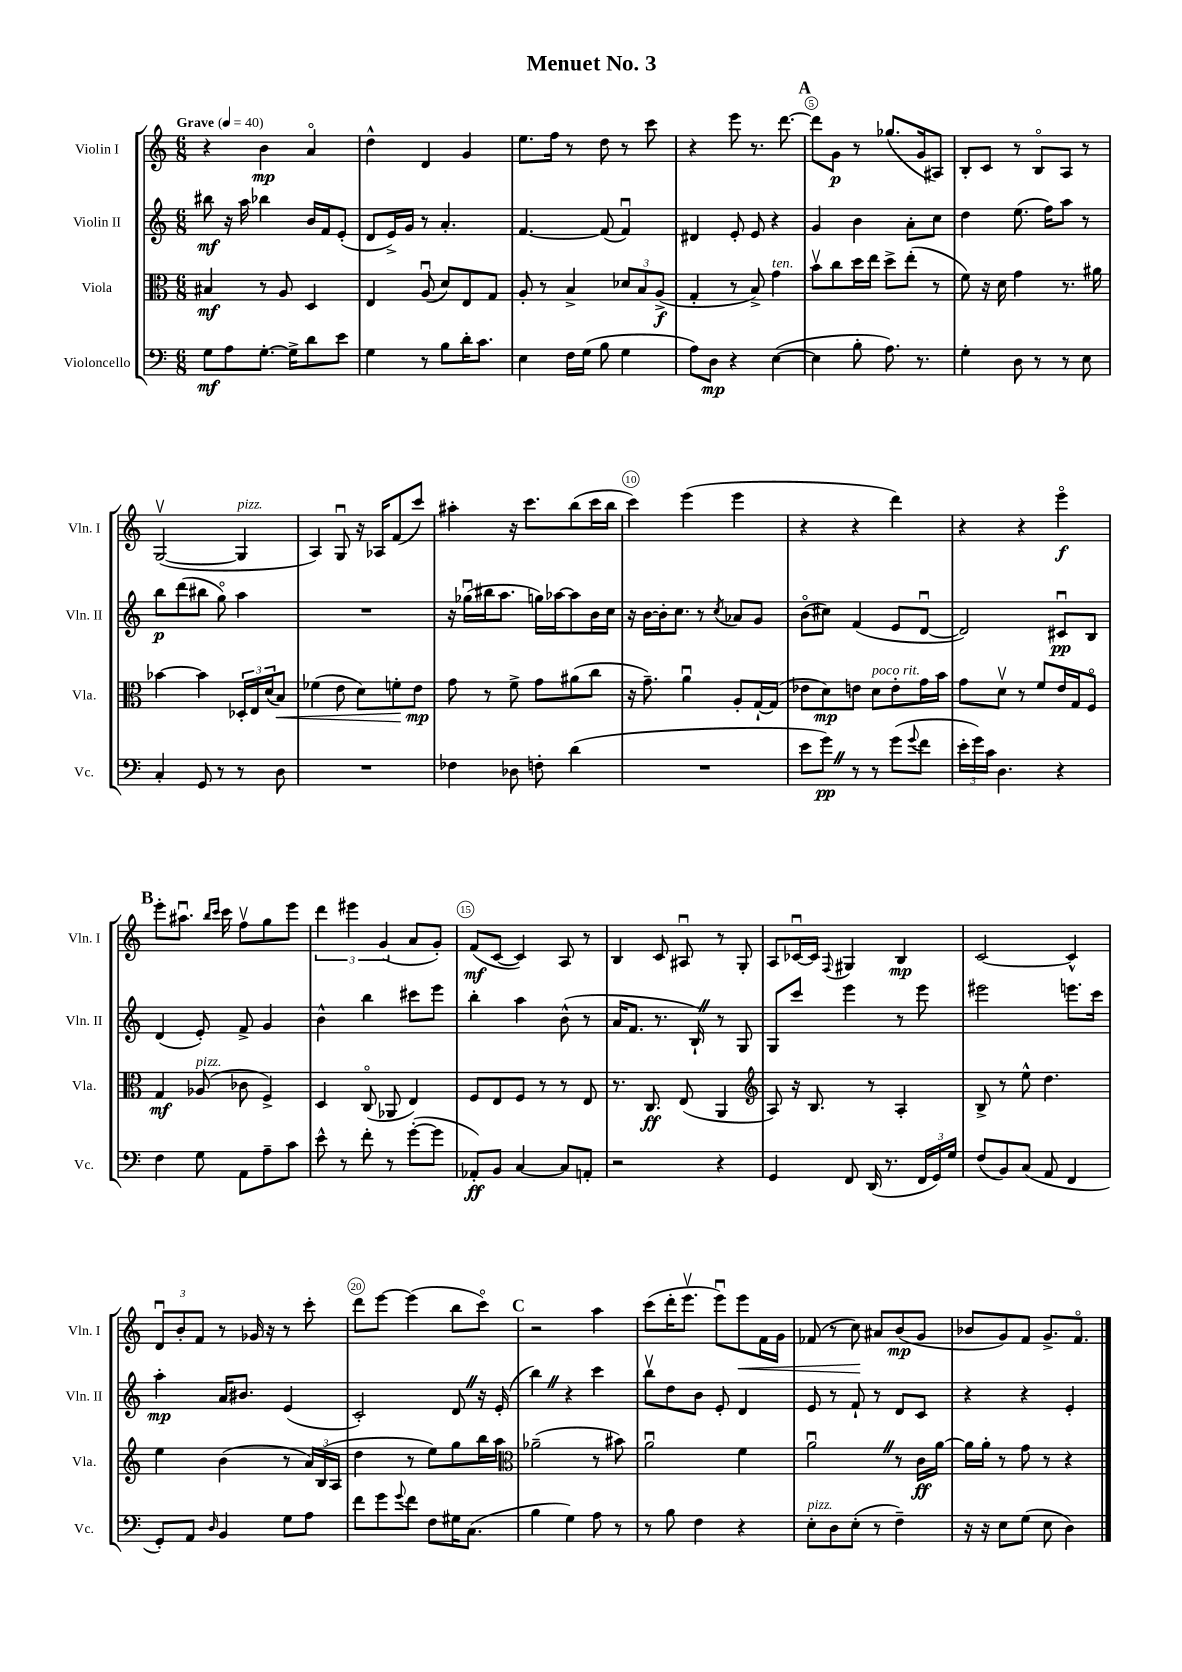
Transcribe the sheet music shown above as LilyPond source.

\header { title = "Menuet No. 3" }
<<
\new StaffGroup <<
\new Staff = "s0" \with { instrumentName = "Violin I" shortInstrumentName = "Vln. I" } {
    \clef treble \key c \major \numericTimeSignature \time 6/8 \tempo "Grave" 4 = 40
    r4 b'4\mp a'4\flageolet |
    d''4-^ d'4 g'4 |
    e''8. f''16 r8 d''8 r8 c'''8 |
    r4 e'''8 r8. d'''8.~ |
    \mark \markup { \bold "A" } d'''8 g'8\p r8 ges''8.( g'16 ais8) |
    b8-. c'8 r8 b8\flageolet a8 r8 |
    g2~\upbow( g4^\markup { \italic "pizz." } |
    a4) g8\downbow r16 aes16 f'8( c'''8) |
    ais''4-. r16 c'''8. b''8( c'''16 b''16 |
    c'''4) e'''4( e'''4 |
    r4 r4 d'''4) |
    r4 r4 e'''4\flageolet\f |
    \mark \markup { \bold "B" } e'''8-. ais''8.\downbow \grace { b''16 c'''16 } c'''16 f''8\upbow g''8 e'''8 |
    \tuplet 3/2 { d'''4 eis'''4 g'4( } a'8 g'8-.) |
    f'8\mf( c'8~ c'4) a8 r8 |
    b4 c'8 ais8\downbow r8 g8-. |
    a8 ces'16~\downbow ces'16 \appoggiatura { f8 } gis4 b4\mp |
    c'2~ c'4-^ |
    \tuplet 3/2 { d'8\downbow b'8-. f'8 } r8 ges'16 r16 r8 c'''8-. |
    d'''8 e'''8~ e'''4( b''8 c'''8\flageolet) |
    \mark \markup { \bold "C" } r2 a''4 |
    c'''8( d'''16-. e'''8.\upbow e'''8\downbow) e'''8\< f'16 g'16 |
    fes'8( r8 c''8\!) ais'8 b'8\mp( g'8 |
    bes'8 g'8) f'8 g'8.-> f'8.\flageolet \bar "|." |
}
\new Staff = "s1" \with { instrumentName = "Violin II" shortInstrumentName = "Vln. II" } {
    \clef treble \key c \major \numericTimeSignature \time 6/8
    bis''8\mf r16 a''16 bes''4 b'16 f'16 e'8-.( |
    d'8 e'16->) g'16 r8 a'4.-. |
    f'4.~ f'8( f'4\downbow) |
    dis'4 e'8-. e'8 r4 |
    \mark \markup { \bold "A" } g'4 b'4 a'8-. c''8 |
    d''4 e''8.( f''16) a''8 r8 |
    b''8\p d'''8( bis''8 g''8\flageolet) a''4 |
    R2. |
    r16 ges''16\downbow( bis''16 a''8. g''16) aes''16~ aes''8 b'16 c''16 |
    r16 b'16~ b'16-. c''8. r8 \acciaccatura { c''8 } aes'8 g'8 |
    b'8\flageolet( cis''8) f'4( e'8 d'8~\downbow |
    d'2) cis'8\downbow\pp b8 |
    \mark \markup { \bold "B" } d'4( e'8-.) f'8-> g'4 |
    b'4-^ b''4 cis'''8 e'''8 |
    b''4-. a''4 b'8-^( r8 |
    a'16 f'8. r8. b16-!) \once \override BreathingSign.text = \markup { \musicglyph "scripts.caesura.straight" } \breathe r8 g8 |
    g8 c'''8 e'''4 r8 e'''8 |
    eis'''2 e'''8. c'''16 |
    a''4-.\mp a'16 bis'8. e'4( |
    c'2-.) d'8 \once \override BreathingSign.text = \markup { \musicglyph "scripts.caesura.straight" } \breathe r16 e'16-.( |
    \mark \markup { \bold "C" } b''4) \once \override BreathingSign.text = \markup { \musicglyph "scripts.caesura.straight" } \breathe r4 c'''4 |
    b''8\upbow d''8 b'8 e'8-. d'4 |
    e'8 r8 f'8-! r8 d'8 c'8 |
    r4 r4 e'4-. \bar "|." |
}
\new Staff = "s2" \with { instrumentName = "Viola" shortInstrumentName = "Vla." } {
    \clef alto \key c \major \numericTimeSignature \time 6/8
    bis4\mf r8 a8 d4 |
    e4 a8\downbow( d'8) e8 g8 |
    a8-. r8 b4-> \tuplet 3/2 { des'8 b8 a8->\f( } |
    g4-. r8 b8->) g'4^\markup { \italic "ten." } |
    \mark \markup { \bold "A" } b'8\upbow c''8 d''16 e''16 d''8-> e''8-.( r8 |
    f'8) r16 d'16 g'4 r8. ais'16 |
    bes'4~ bes'4 \tuplet 3/2 { des16-. e16 d'16( } b8\<) |
    fes'4( e'8 d'8) f'8-. e'8\mp\! |
    g'8 r8 f'8-> g'8 ais'8( c''8 |
    r16 g'8.--) a'4\downbow a8-. g16~-! g16( |
    ees'8 d'8\mp) e'8 d'8^\markup { \italic "poco rit." } e'8-. g'16 b'16 |
    g'8 d'8\upbow r8 f'8 e'16 g16 f8\flageolet |
    \mark \markup { \bold "B" } g4\mf aes8^\markup { \italic "pizz." }( ces'8 f4->) |
    d4 c8\flageolet( aes,8 e4) |
    f8 e8 f8 r8 r8 e8 |
    r8. c8.\ff e8( a,4 |
    \clef treble a8) r16 b8. r8 a4-. |
    b8-> r8 e''8-^ d''4. |
    e''4 b'4( r8 \tuplet 3/2 { a'16) b16( a16 } |
    d''4 r8 e''8) g''8 b''16 a''16 |
    \mark \markup { \bold "C" } \clef alto aes'2--( r8 bis'8) |
    a'2\downbow f'4 |
    a'2\downbow \once \override BreathingSign.text = \markup { \musicglyph "scripts.caesura.straight" } \breathe r8 c'16\ff a'16~ |
    a'16 a'16-. r8 g'8 r8 r4 \bar "|." |
}
\new Staff = "s3" \with { instrumentName = "Violoncello" shortInstrumentName = "Vc." } {
    \clef bass \key c \major \numericTimeSignature \time 6/8
    g8\mf a8 g8.~-. g16-> d'8 e'8 |
    g4 r8 b8 d'16-. c'8. |
    e4 f16 g16( b8 g4 |
    a8) d8\mp r4 e4~( |
    \mark \markup { \bold "A" } e4 b8-. a8.) r8. |
    g4-. d8 r8 r8 e8 |
    c4-. g,8 r8 r8 d8 |
    R2. |
    fes4 des8 f8-. d'4( |
    R2. |
    e'8 g'8\pp) \once \override BreathingSign.text = \markup { \musicglyph "scripts.caesura.straight" } \breathe r8 r8 g'8( \appoggiatura { g'8 } f'8 |
    \tuplet 3/2 { e'16-. g'16) c'16 } d4. r4 |
    \mark \markup { \bold "B" } f4 g8 a,8 a8-- c'8 |
    e'8-^ r8 f'8-. r8 g'8~-.( g'8 |
    aes,8-.\ff) b,8 c4~ c8 a,8-. |
    r2 r4 |
    g,4 f,8 d,16( r8. \tuplet 3/2 { f,16 g,16) g16 } |
    f8( b,8) c8( a,8 f,4 |
    g,8-.) a,8 \grace { d16 } b,4 g8 a8 |
    f'8 g'8 \appoggiatura { g'8 } f'8 f8 gis16 c8.( |
    \mark \markup { \bold "C" } b4 g4) a8 r8 |
    r8 b8 f4 r4 |
    e8-.^\markup { \italic "pizz." } d8 e8-.( r8 f4--) |
    r16 r16 e8 g8( e8 d4) \bar "|." |
}
>>
>>
\layout { \context { \Score \override BarNumber.break-visibility = ##(#f #t #t) barNumberVisibility = #(every-nth-bar-number-visible 5) \override BarNumber.stencil = #(make-stencil-circler 0.1 0.3 ly:text-interface::print) } }
